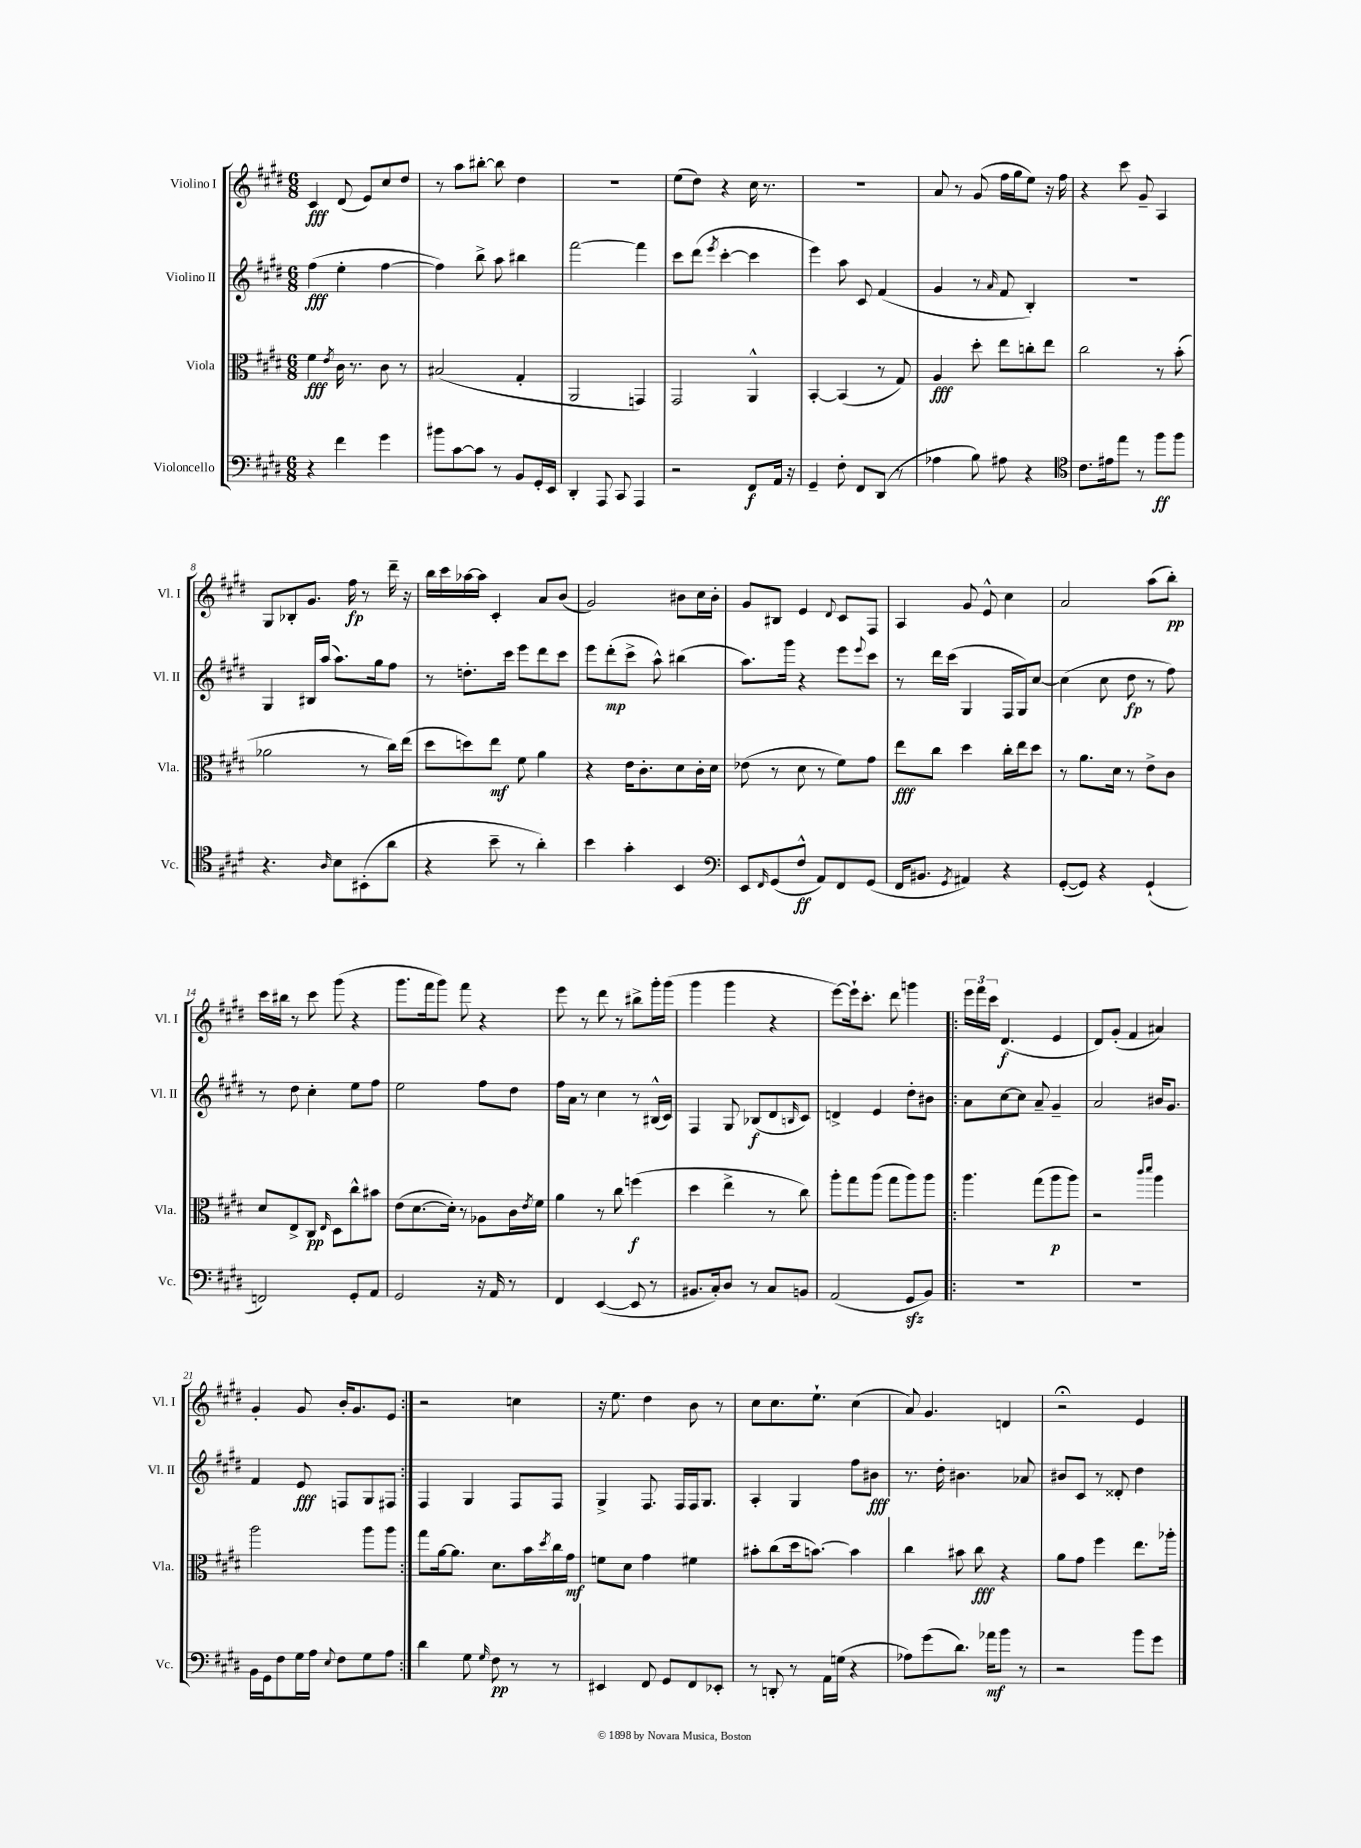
<<
\new StaffGroup <<
\new Staff = "s0" \with { instrumentName = "Violino I" shortInstrumentName = "Vl. I" } {
    \clef treble \key e \major \numericTimeSignature \time 6/8
    cis'4\fff dis'8( e'8) cis''8 dis''8 |
    r8 a''8 bis''8~-. bis''8 dis''4 |
    R2. |
    e''8( dis''8) r4 cis''16 r8. |
    R2. |
    a'8 r8 gis'8( fis''16 gis''16 e''8) r16 fis''16 |
    r4 cis'''8 gis'8-- a4 |
    gis8 bes8-. gis'8. fis''16\fp r8 dis'''16-- r16 |
    b''16 cis'''16 aes''16~ aes''16 cis'4-. a'8 b'8( |
    gis'2) bis'8 cis''16 bis'16-. |
    gis'8 bis8 e'4 \appoggiatura { dis'8 } cis'8 fis8 |
    a4 gis'8 e'8-^ cis''4 |
    a'2 a''8( b''8-.\pp) |
    cis'''16 bis''16 r8 cis'''8 gis'''8( r4 |
    gis'''8. fis'''16 gis'''8) fis'''8 r4 |
    e'''8 r8 dis'''8 r8 bis''8-> gis'''16-. gis'''16( |
    gis'''4 gis'''4 r4 |
    e'''8~) e'''16-! cis'''8.-. dis'''8 g'''4 |
    \repeat volta 2 { \tuplet 3/2 { e'''16 fis'''16 cis'''16 } dis'4.\f( e'4 |
    dis'8) gis'8-.( fis'4 ais'4) |
    gis'4-. gis'8 b'16-. gis'8. e'8 | }
    r2 c''4 |
    r16 e''8. dis''4 b'8 r8 |
    cis''8 cis''8. e''8.-! cis''4( |
    a'8) gis'4. d'4 |
    r2\fermata e'4 \bar "|." |
}
\new Staff = "s1" \with { instrumentName = "Violino II" shortInstrumentName = "Vl. II" } {
    \clef treble \key e \major \numericTimeSignature \time 6/8
    fis''4\fff( e''4-. fis''4~ |
    fis''4) b''8-> a''8 bis''4 |
    fis'''2~ fis'''4 |
    cis'''8 dis'''8( \acciaccatura { e'''8 } cis'''4~-. cis'''4 |
    e'''4) a''8 cis'8 fis'4( |
    gis'4 r8 \grace { a'16 } fis'8 b4-.) |
    R2. |
    gis4 bis16 a''16( a''8.) gis''16 fis''8 |
    r8 d''8.-. cis'''16 e'''8 dis'''8 cis'''8 |
    e'''8 dis'''8-.\mp( cis'''8-> a''8-^) bis''4( |
    a''8.) gis'''16 r4 e'''8 \appoggiatura { e'''8 } cis'''8 |
    r8 dis'''16 cis'''16( gis4 fis16 gis16) cis''8~ |
    cis''4( cis''8 dis''8\fp r8 fis''8) |
    r8 dis''8 cis''4-. e''8 fis''8 |
    e''2 fis''8 dis''8 |
    fis''16 a'16 r8 cis''4 r8 bis16-^( cis'16) |
    fis4 gis8 bes8\f( dis'8 \grace { b16 } cis'8) |
    d'4-> e'4 dis''8-. bis'8 |
    \repeat volta 2 { a'8 cis''8~ cis''8 a'8-- gis'4-- |
    a'2 bis'16 gis'8. |
    fis'4 e'8\fff f8 gis8 fis8 | }
    fis4 gis4 fis8 fis8 |
    gis4-> fis8. fis16 fis16 gis8. |
    a4-. gis4 fis''8 bis'8\fff |
    r8. dis''16-. bis'4. aes'8 |
    bis'8 cis'8 r8 disis'8-. dis''4 \bar "|." |
}
\new Staff = "s2" \with { instrumentName = "Viola" shortInstrumentName = "Vla." } {
    \clef alto \key e \major \numericTimeSignature \time 6/8
    fis'4\fff \acciaccatura { e'8 } cis'16 r8. cis'8 r8 |
    bis2( gis4-. |
    a,2 g,4) |
    gis,2 a,4-^ |
    b,4~-. b,4( r8 gis8) |
    a4\fff dis''8-. e''8 c''8-. e''8 |
    cis''2 r8 b'8-.( |
    aes'2 r8 cis''16) e''16( |
    dis''8 d''8) e''8\mf fis'8 a'4 |
    r4 e'16 cis'8.-. dis'8 cis'16-. dis'16 |
    ees'8( r8 dis'8 r8 fis'8) gis'8 |
    e''8\fff cis''8 dis''4 cis''16-. e''16 dis''8 |
    r8 a'8. dis'16 r8 e'8-> cis'8 |
    dis'8 e8-> cis8\pp \grace { e16 } dis8 cis''8-^ bis'8 |
    e'8( dis'8.~ dis'16-.) r8 aes8 cis'16 \acciaccatura { e'8 } fis'16 |
    a'4 r8 cis''8 f''4\f( |
    dis''4 e''4-> r8 cis''8) |
    a''8-. gis''8 a''8( gis''8 a''8) a''8 |
    \repeat volta 2 { a''4. gis''8( a''8\p a''8) |
    r2 \grace { cis'''16 dis'''16 } a''4 |
    a''2 a''8 a''8 | }
    gis''8 a'16~ a'8. dis'8. b'16 \acciaccatura { dis''8 } cis''16 gis'16\mf |
    f'8 dis'8 gis'4 fis'4 |
    bis'8-. cis''8( dis''16 b'8.~) b'4 |
    cis''4 bis'8 cis''8\fff r4 |
    a'8 gis'8 fis''4 e''8. aes''16-. \bar "|." |
}
\new Staff = "s3" \with { instrumentName = "Violoncello" shortInstrumentName = "Vc." } {
    \clef bass \key e \major \numericTimeSignature \time 6/8
    r4 fis'4 gis'4 |
    bis'8 cis'8~ cis'8 r8 b,8 gis,16-. e,16 |
    dis,4-. a,,8 cis,8 a,,4 |
    r2 fis,8\f a,16 r16 |
    gis,4-- fis8-. fis,8 dis,8( r8 |
    aes4 b8) ais8 r4 |
    \clef tenor cis'8. eis'16 e''8 r8 fis''8\ff fis''8 |
    r4. \grace { a16 } b8 bis,8-.( a'8 |
    r4 b'8-- r8 a'4-.) |
    b'4 gis'4-. b,4 |
    \clef bass e,8 \grace { fis,16 } gis,8( fis8-^\ff a,8) fis,8 gis,8( |
    fis,16 bis,8. \acciaccatura { gis,8 } ais,4) r4 |
    gis,8~-.( gis,8) r4 gis,4-!( |
    f,2) gis,8-. a,8 |
    gis,2 r16 a,16 r8 |
    fis,4 e,4~( e,8 r8 |
    bis,8. cis16-.) dis8 r8 cis8 b,8 |
    a,2( gis,8\sfz b,8) |
    \repeat volta 2 { R2. |
    R2. |
    b,16 gis,16 fis8 gis16 a16 \appoggiatura { e8 } fis8 gis8 a8 | }
    dis'4 gis8 \grace { gis16 } fis8\pp r8 r8 |
    eis,4 fis,8 gis,8 fis,8 ees,8-. |
    r8 d,8-. r8 a,16 g16( r4 |
    aes8) gis'8( dis'8.) aes'16\mf b'8 r8 |
    r2 b'8 gis'8 \bar "|." |
}
>>
>>
